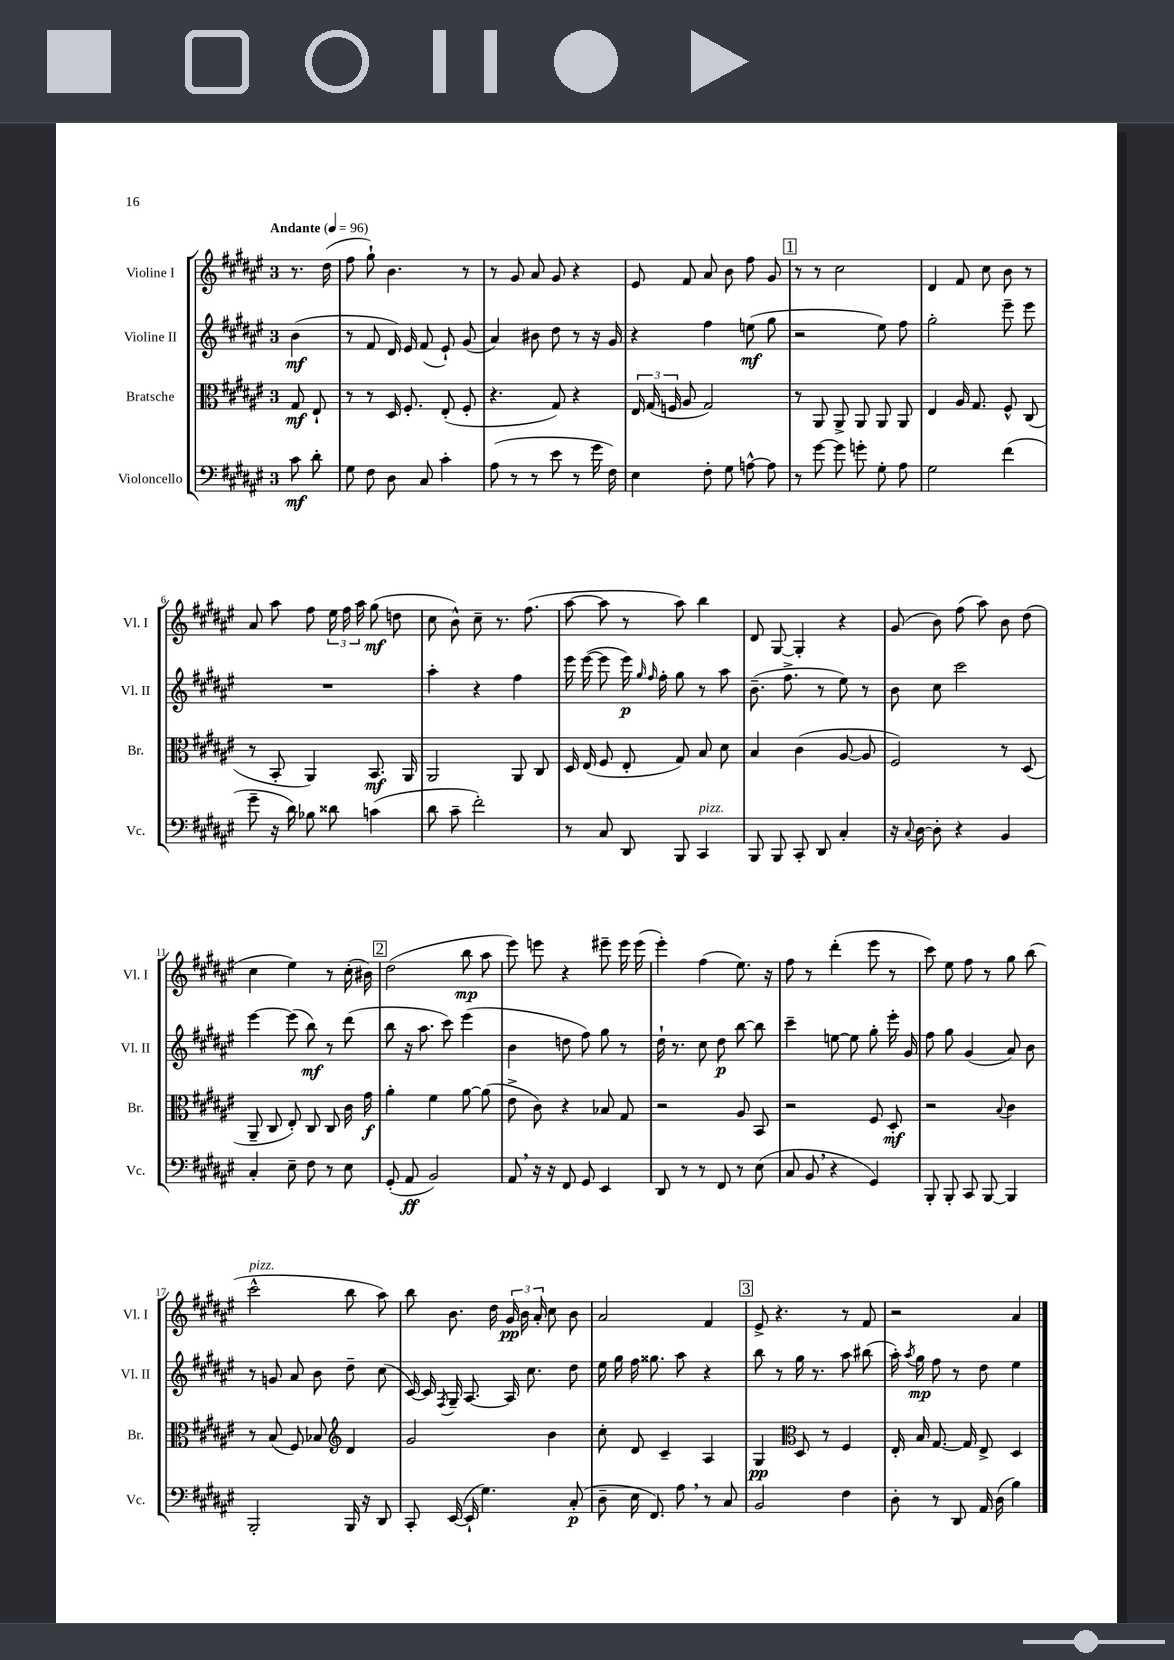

**kern	**dynam	**kern	**dynam	**kern	**dynam	**kern	**dynam
*part4	*part4	*part3	*part3	*part2	*part2	*part1	*part1
*staff4	*staff4	*staff3	*staff3	*staff2	*staff2	*staff1	*staff1
*I"Violoncello	*	*I"Bratsche	*	*I"Violine II	*	*I"Violine I	*
*I'Vc.	*	*I'Br.	*	*I'Vl. II	*	*I'Vl. I	*
*clefF4	*	*clefC3	*	*clefG2	*	*clefG2	*
*k[f#c#g#d#a#e#]	*	*k[f#c#g#d#a#e#]	*	*k[f#c#g#d#a#e#]	*	*k[f#c#g#d#a#e#]	*
*M3/4	*	*M3/4	*	*M3/4	*	*M3/4	*
*MM96	*	*MM96	*	*MM96	*	*MM96	*
=	=	=	=	=	=	=	=
!	!	!	!	!	!	!LO:TX:a:B:t=Andante	!
8c#\	mf	8G#/	mf	(4b\	mf	8.r	.
8d#'\	.	8E#`/	.	.	.	.	.
.	.	.	.	.	.	(16dd#\	.
=1	=1	=1	=1	=1	=1	=1	=1
8G#\	.	8r	.	8r	.	8ff#\	.
8F#\	.	8r	.	8f#/	.	8gg#`\)	.
8D#\	.	16D#/	.	16d#/)	.	4.b\	.
.	.	8.F#'/	.	16e#/	.	.	.
8C#/	.	.	.	(8f#/	.	.	.
4c#'\	.	(8E#'/	.	8e#`/)	.	.	.
.	.	8F#'/	.	(8g#/	.	8r	.
=2	=2	=2	=2	=2	=2	=2	=2
(8A#\	.	4.r	.	4a#/)	.	8r	.
8r	.	.	.	.	.	8g#/	.
8r	.	.	.	8b#X\	.	8a#/	.
8e#\	.	8G#/)	.	8dd#\	.	8g#/	.
8r	.	4r	.	8r	.	4r	.
16g#\	.	.	.	16r	.	.	.
16F#\)	.	.	.	16g#/	.	.	.
=3	=3	=3	=3	=3	=3	=3	=3
4E#\	.	24E#/	.	4r	.	8e#/	.
.	.	(24G#/	.	.	.	.	.
.	.	24Fn/	.	.	.	.	.
.	.	8A#/	.	.	.	8f#/	.
8F#'\	.	2G#/)	.	4ff#\	.	8a#/	.
8G#\	.	.	.	.	.	8b\	.
[8An^^\	.	.	.	(8een\	mf	8ff#\	.
8A\]	.	.	.	8gg#\	.	8g#/	.
!!LO:REH:place=s1:t=1
=4	=4	=4	=4	=4	=4	=4	=4
8r	.	8r	.	2r	.	8r	.
[8g#\	.	8AA#/	.	.	.	8r	.
8g#\]	.	8AA#^/	.	.	.	2cc#\	.
8gn'\	.	8AA#/	.	.	.	.	.
8G#'\	.	8AA#/	.	8ee#\)	.	.	.
8A#\	.	8AA#/	.	8ff#\	.	.	.
=5	=5	=5	=5	=5	=5	=5	=5
2G#\	.	4E#/	.	2gg#'\	.	4d#/	.
.	.	16A#/	.	.	.	8f#/	.
.	.	8.G#/	.	.	.	.	.
.	.	.	.	.	.	8cc#\	.
(4f#\	.	8F#^^/	.	8eee#~\	.	8b\	.
.	.	(8C#/	.	8eee#\	.	8r	.
!!LO:LB:g=z
=6	=6	=6	=6	=6	=6	=6	=6
8g#~\	.	8r	.	2.r	.	8a#/	.
16r	.	8BB'/	.	.	.	8aa#\	.
16d#\)	.	.	.	.	.	.	.
8B-X\	.	4AA#/)	.	.	.	8ff#\	.
8d##X\	.	.	.	.	.	24ee#\	.
.	.	.	.	.	.	24ff#\	.
.	.	.	.	.	.	24aa#\	.
(4cn\	.	8.BB/	mf	.	.	(8gg#\	mf
.	.	.	.	.	.	8ddn\	.
.	.	16AA#/	.	.	.	.	.
=7	=7	=7	=7	=7	=7	=7	=7
8d#\	.	2AA#/	.	4aa#'\	.	8cc#\	.
8c#~\	.	.	.	.	.	8b^^\)	.
2f#'\)	.	.	.	4r	.	8cc#~\	.
.	.	.	.	.	.	8.r	.
.	.	8AA#/	.	4ff#\	.	.	.
.	.	.	.	.	.	(8.ff#\	.
.	.	8C#/	.	.	.	.	.
=8	=8	=8	=8	=8	=8	=8	=8
8r	.	16D#/	.	16eee#\	.	[8aa#\	.
.	.	(16E#/	.	([16eee#\	.	.	.
8C#/	.	8F#/	.	8eee#\]	.	8aa#\]	.
8DD#/	.	8E#'/	.	16eee#\)	p	8r	.
.	.	.	.	16qqgg#/	.	.	.
.	.	.	.	16qqff#/	.	.	.
.	.	.	.	16ff#'\	.	.	.
8BBB/	.	8G#/)	.	8gg#\	.	8aa#\)	.
!LO:TX:a:i:t=pizz.	!	!	!	!	!	!	!
4CC#/	.	8B/	.	8r	.	4bb\	.
.	.	8d#\	.	8aa#\	.	.	.
=9	=9	=9	=9	=9	=9	=9	=9
8BBB/	.	4B/	.	(8.b~\	.	8d#/	.
8BBB/	.	.	.	.	.	[8G#/	.
.	.	.	.	8.ff#^\	.	.	.
8CC#'/	.	(4c#\	.	.	.	4G#'/]	.
8DD#/	.	.	.	8r	.	.	.
4C#'/	.	[8A#/	.	8ee#\)	.	4r	.
.	.	8A#/]	.	8r	.	.	.
=10	=10	=10	=10	=10	=10	=10	=10
16r	.	2F#/)	.	8b\	.	(8g#/	.
8qqC#/	.	.	.	.	.	.	.
[16D#\	.	.	.	.	.	.	.
8D#'\]	.	.	.	8cc#\	.	8b\)	.
4r	.	.	.	2ccc#\	.	(8ff#\	.
.	.	.	.	.	.	8aa#\)	.
4BB/	.	8r	.	.	.	8b\	.
.	.	(8D#/	.	.	.	(8dd#\	.
!!LO:LB:g=z
=11	=11	=11	=11	=11	=11	=11	=11
4C#'/	.	8AA#~/	.	[4eee#\	.	4cc#\	.
.	.	8C#/	.	.	.	.	.
8E#~\	.	8E#'/)	.	(8eee#\]	.	4ee#\)	.
8F#\	.	8C#/	.	8bb\)	mf	.	.
8r	.	8C#/	.	8r	.	8r	.
8E#\	.	16c#\	.	(8ddd#\	.	(16cc#'\	.
.	.	16g#\	f	.	.	16b#X\)	.
!!LO:REH:place=s1:t=2
=12	=12	=12	=12	=12	=12	=12	=12
(8GG#'/	.	4a#'\	.	8bb\	.	(2dd#\	.
8AA#/	ff	.	.	16r	.	.	.
.	.	.	.	8.aa#\	.	.	.
2BB/)	.	4f#\	.	.	.	.	.
.	.	.	.	8ccc#\)	.	.	.
.	.	[8a#\	.	(4eee#\	.	8bb\	mp
.	.	(8a#\]	.	.	.	8aa#\	.
=13	=13	=13	=13	=13	=13	=13	=13
8AA#,/	.	8e#^\	.	4b\	.	8eee#\)	.
16r	.	8c#\)	.	.	.	8eeen\	.
16r	.	.	.	.	.	.	.
8FF#/	.	4r	.	8ddn\	.	4r	.
8GG#/	.	.	.	8ff#\)	.	.	.
4EE#/	.	8B-X/	.	8gg#\	.	8eee#X~\	.
.	.	8G#/	.	8r	.	16eee#\	.
.	.	.	.	.	.	(16eee#\	.
=14	=14	=14	=14	=14	=14	=14	=14
8DD#/	.	2r	.	16dd#`\	.	4eee#'\)	.
.	.	.	.	8.r	.	.	.
8r	.	.	.	.	.	.	.
8r	.	.	.	8cc#\	.	(4ff#\	.
8FF#/	.	.	.	8dd#\	p	.	.
8r	.	8A#/	.	[8bb\	.	8.ee#\)	.
(8E#\	.	8BB/	.	8bb\]	.	.	.
.	.	.	.	.	.	16r	.
=15	=15	=15	=15	=15	=15	=15	=15
8C#/	.	2r	.	4ccc#~\	.	8ff#\	.
8BB,/	.	.	.	.	.	8r	.
4r	.	.	.	[8een\	.	(4ddd#'\	.
.	.	.	.	8ee\]	.	.	.
4GG#/)	.	8F#/	.	8gg#'\	.	8eee#\	.
.	.	8D#'/	mf	16eee#'\	.	8r	.
.	.	.	.	16g#/	.	.	.
=16	=16	=16	=16	=16	=16	=16	=16
8BBB'/	.	2r	.	8ff#\	.	8ccc#\)	.
8BBB'/	.	.	.	8gg#\	.	8ee#\	.
8CC#/	.	.	.	(4g#/	.	8ff#\	.
[8BBB/	.	.	.	.	.	8r	.
.	.	8qqB/	.	.	.	.	.
4BBB/]	.	4c#\	.	8a#/)	.	8gg#\	.
.	.	.	.	8b\	.	(8bb\	.
!!LO:LB:g=z
=17	=17	=17	=17	=17	=17	=17	=17
!	!	!	!	!	!	!LO:TX:a:i:t=pizz.	!
2BBB'/	.	8r	.	8r	.	2ccc#^^\	.
.	.	(8B/	.	8gn/	.	.	.
.	.	8F#/)	.	8a#/	.	.	.
.	.	8B-X/	.	8b\	.	.	.
*	*	*clefG2	*	*	*	*	*
16BBB/	.	4d#/	.	8dd#~\	.	8bb\	.
16r	.	.	.	.	.	.	.
8DD#/	.	.	.	(8cc#\	.	8aa#\)	.
=18	=18	=18	=18	=18	=18	=18	=18
8CC#'/	.	2g#/	.	[16c#/)	.	8bb\	.
.	.	.	.	16c#/]	.	.	.
.	.	.	.	8qF#/	.	.	.
([16EE#/	.	.	.	16G#~/	.	8.b\	.
16EE#`/]	.	.	.	[8.A#/	.	.	.
4.G#\)	.	.	.	.	.	.	.
.	.	.	.	.	.	16dd#\	.
.	.	.	.	16A#/]	.	24g#/	pp
.	.	.	.	.	.	24b\	.
.	.	.	.	8.cc#\	.	.	.
.	.	.	.	.	.	24a#'/	.
.	.	4b\	.	.	.	8cc#\	.
(8C#'/	p	.	.	8dd#\	.	8b\	.
=19	=19	=19	=19	=19	=19	=19	=19
8D#~\	.	8cc#'\	.	16ee#\	.	2a#/	.
.	.	.	.	16gg#\	.	.	.
16E#\	.	8d#/	.	16ff#\	.	.	.
8.FF#/)	.	.	.	8.gg##X\	.	.	.
.	.	4c#~/	.	.	.	.	.
8A#,\	.	.	.	8aa#\	.	.	.
8r	.	4A#/	.	4r	.	4f#/	.
8C#/	.	.	.	.	.	.	.
!!LO:REH:place=s1:t=3
=20	=20	=20	=20	=20	=20	=20	=20
2BB/	.	4G#/	pp	8bb\	.	8e#^/	.
.	.	.	.	8r	.	4.r	.
*	*	*clefC3	*	*	*	*	*
.	.	8D#/	.	16gg#\	.	.	.
.	.	.	.	8.r	.	.	.
.	.	8r	.	.	.	.	.
4F#\	.	4F#/	.	8aa#\	.	8r	.
.	.	.	.	(8bb#X\	.	8f#/	.
=21	=21	=21	=21	=21	=21	=21	=21
8D#'\	.	16E#'/	.	16aa#'\)	.	2r	.
.	.	.	.	8qaa#/	.	.	.
.	.	16B/	.	16gg#\	mp	.	.
8r	.	[8.G#/	.	8ff#\	.	.	.
8DD#/	.	.	.	8r	.	.	.
.	.	16G#/]	.	.	.	.	.
16AA#/	.	8E#^/	.	8dd#\	.	.	.
(16D#\	.	.	.	.	.	.	.
4B\)	.	4D#/	.	4ee#\	.	4a#/	.
==	==	==	==	==	==	==	==
*-	*-	*-	*-	*-	*-	*-	*-
